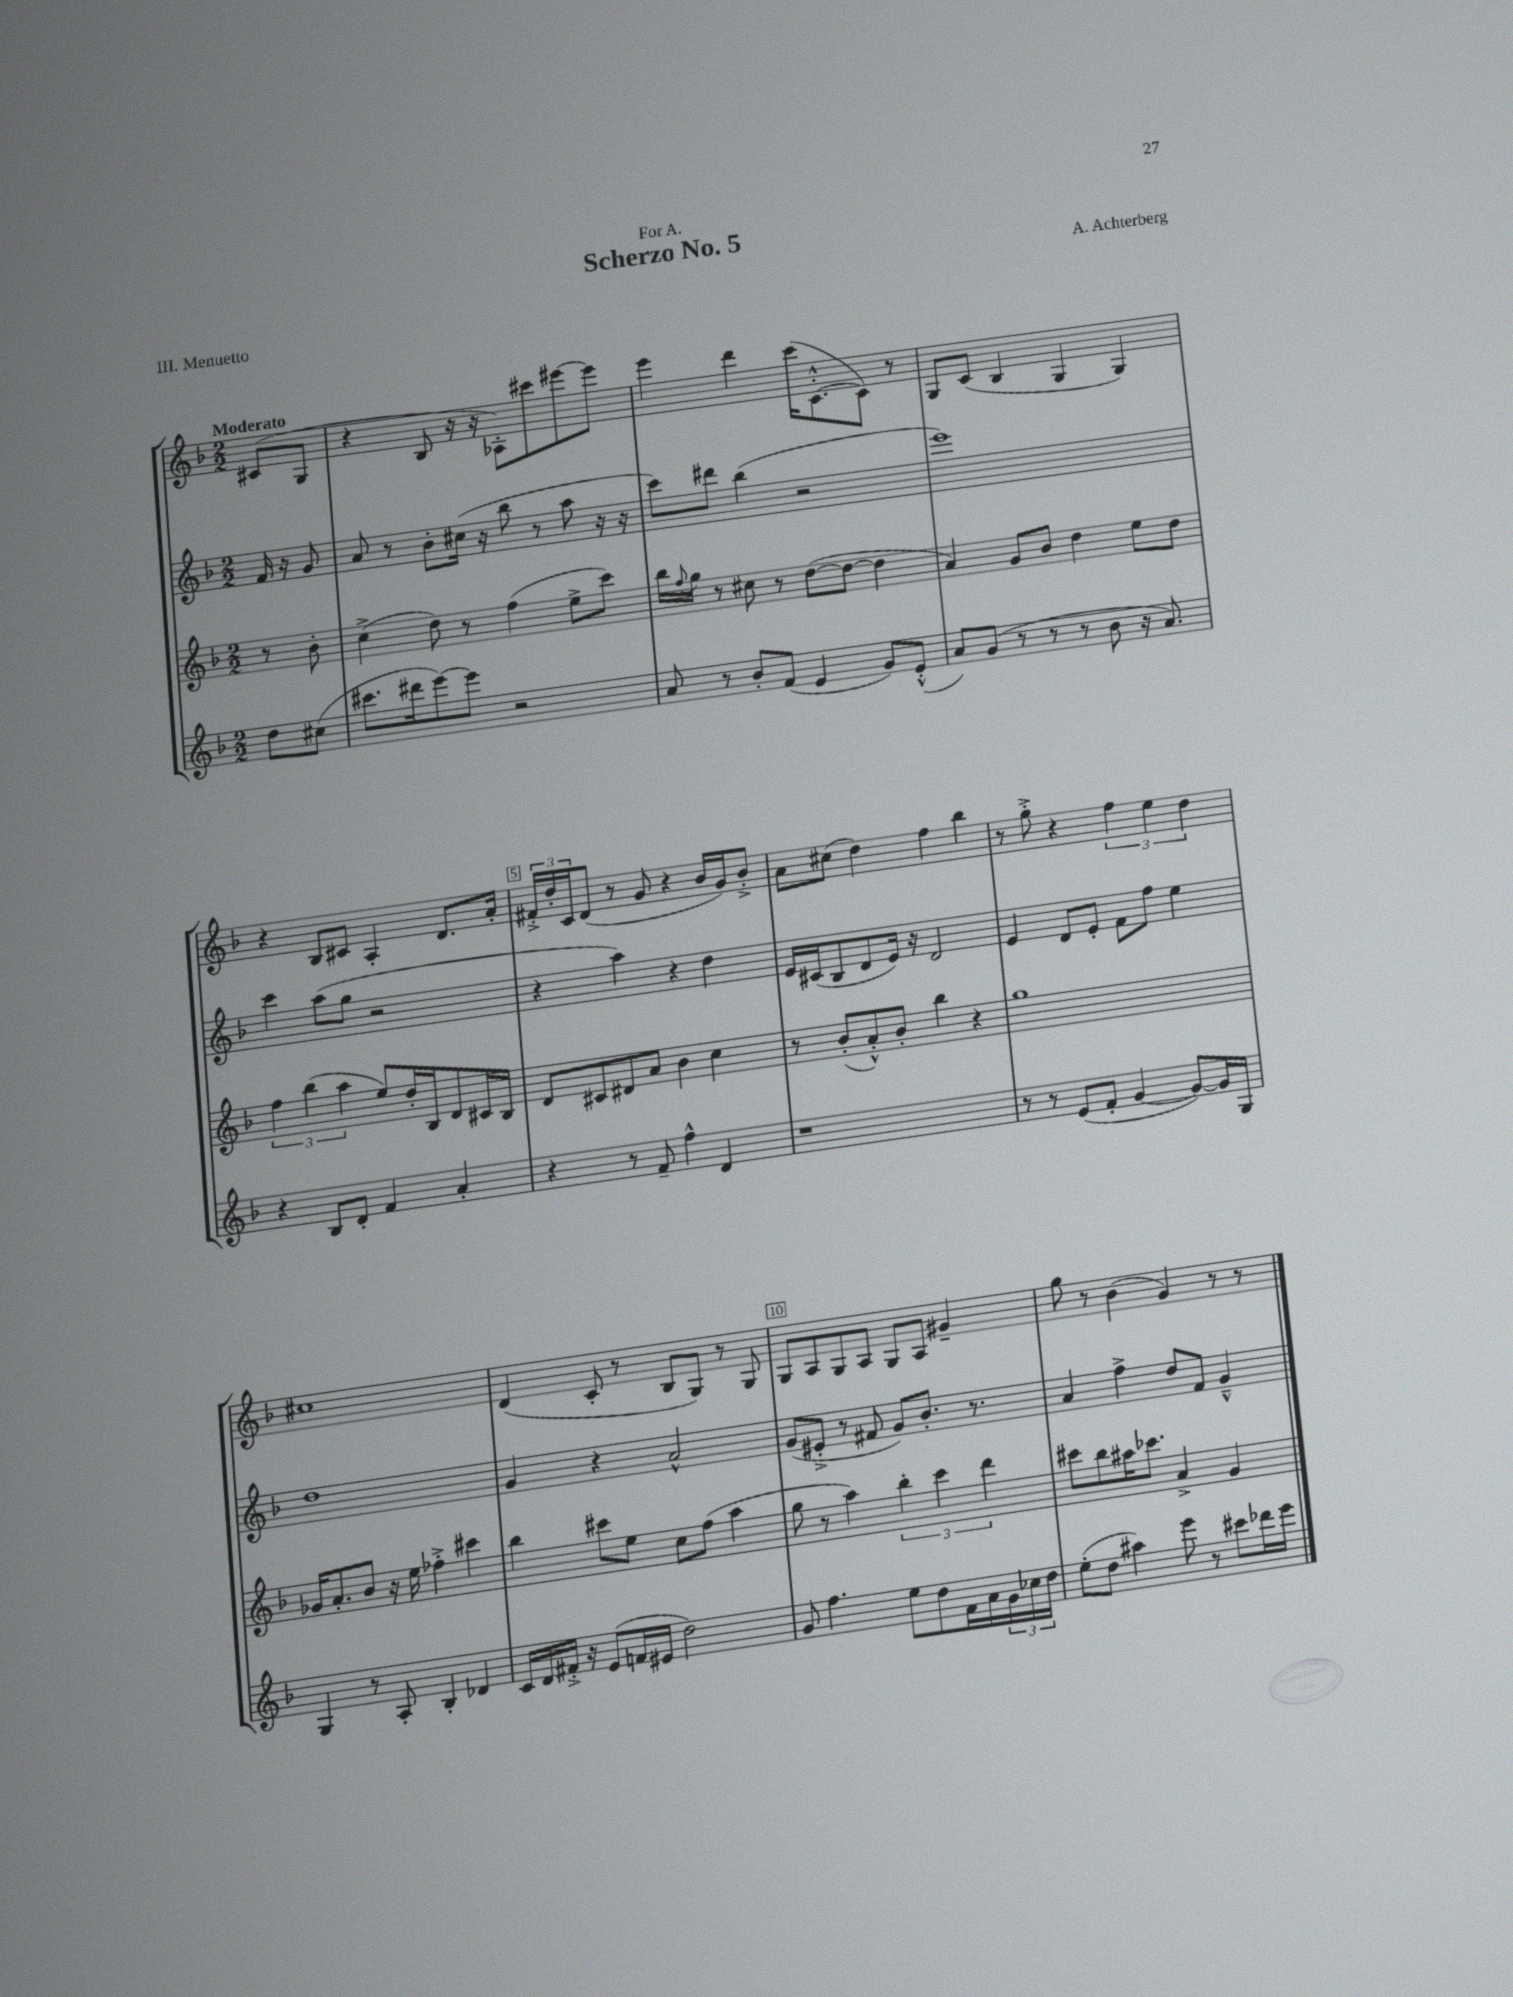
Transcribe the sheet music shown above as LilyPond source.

\header { title = "Scherzo No. 5" composer = "A. Achterberg" dedication = "For A." piece = "III. Menuetto" }
<<
\new StaffGroup <<
\new Staff = "s0" {
    \clef treble \key f \major \numericTimeSignature \time 2/2 \partial 4 \tempo "Moderato"
    cis'8( g8 |
    r4 bes8 r16 r16 aes8-.) cis'''8 eis'''8~ eis'''8 |
    e'''4 d'''4 c'''16( c'8.~-.-^ c'8) r8 |
    g8 c'8( bes4 g4 g4) |
    r4 bes8 cis'8 a4-. d'8. a'16-. |
    \tuplet 3/2 { fis'16-.-> d''16-. c'16 } d'8( r8 g'8 r4 bes'16 g'16) bes'8-.-> |
    a'8 cis''8( d''4) f''4 bes''4 |
    r8 g''8-.-> r4 \tuplet 3/2 { f''4 e''4 d''4 } |
    cis''1 |
    d'4( c'8-. r8 bes8 g8) r8 g8 |
    g8 a8 g8 a8 g8 a8 gis'4-- |
    g''8 r8 bes'4( g'4) r8 r8 \bar "|." |
}
\new Staff = "s1" {
    \clef treble \key f \major \numericTimeSignature \time 2/2 \partial 4
    f'16 r16 g'8 |
    a'8 r8 bes'8-. cis''16( r16 bes''8 r8 a''8 r16 r16 |
    c'''8) dis'''8 bes''4( r2 |
    e'''1) |
    c'''4 a''8( g''8 r2 |
    r4 a''4) r4 d''4 |
    e'16 cis'16( bes8 d'8 e'16) r16 d'2 |
    e'4 d'8 e'8-. f'8 f''8 e''4 |
    d''1 |
    g'4 r4 a'2-^ |
    g'8( eis'8-.-> r8 fis'8 g'8) bes'8.-. r8. |
    a'4 f''4-> d''8 f'8 g'4---^ \bar "|." |
}
\new Staff = "s2" {
    \clef treble \key f \major \numericTimeSignature \time 2/2 \partial 4
    r8 bes'8-. |
    c''4->( d''8) r8 f''4( e''8-> c'''8) |
    bes''16 \appoggiatura { f''8 } g''16 r8 cis''8 r8 d''8~( d''8~ d''4 |
    a'4) g'8 bes'8 d''4 e''8 d''8 |
    \tuplet 3/2 { f''4 bes''4( a''4 } e''8) d''16-. bes16 d'8 cis'16 bes16 |
    d'8 cis'8 dis'8 a'8 bes'4 c''4 |
    r8 bes'8-.( a'8-.-^) bes'8-. bes''4 r4 |
    g''1 |
    ges'16 a'8.-. bes'8 r16 e''16 fes''4-.-> cis'''4 |
    bes''4 cis'''8 e''8 c''8 f''8( a''4 |
    g''8 r8 a''4) \tuplet 3/2 { bes''4-. c'''4 d'''4 } |
    cis'''8 bes''8 ais''16 ces'''8. a'4-> g'4 \bar "|." |
}
\new Staff = "s3" {
    \clef treble \key f \major \numericTimeSignature \time 2/2 \partial 4
    d''8 cis''8( |
    cis'''8. dis'''16 e'''8~) e'''8 r2 |
    a'8 r8 bes'8-. f'8( e'4 g'8) e'8-.-^( |
    a'8) g'8( r8 r8 r8 bes'8 r16 a'8.) |
    r4 bes8 d'8-. f'4 a'4-. |
    r4 r8 f'8-- f''4-^ d'4 |
    r1 |
    r8 r8 e'8( f'8-. g'4~ g'8~) g'16 g16 |
    g4 r8 a8-. bes4-. des'4 |
    c'16 d'16 fis'16-.-> r16 e'8( f'16 eis'16 d''2) |
    g'8 f''4. e''8 d''8 f'16 a'16 \tuplet 3/2 { g'16 ces''16 d''16 } |
    e''8-.( d''8 ais''4) e'''8 r8 cis'''8 des'''16 e'''16 \bar "|." |
}
>>
>>
\layout { \context { \Score \override BarNumber.break-visibility = ##(#f #t #t) barNumberVisibility = #(every-nth-bar-number-visible 5) \override BarNumber.stencil = #(make-stencil-boxer 0.1 0.3 ly:text-interface::print) } }
